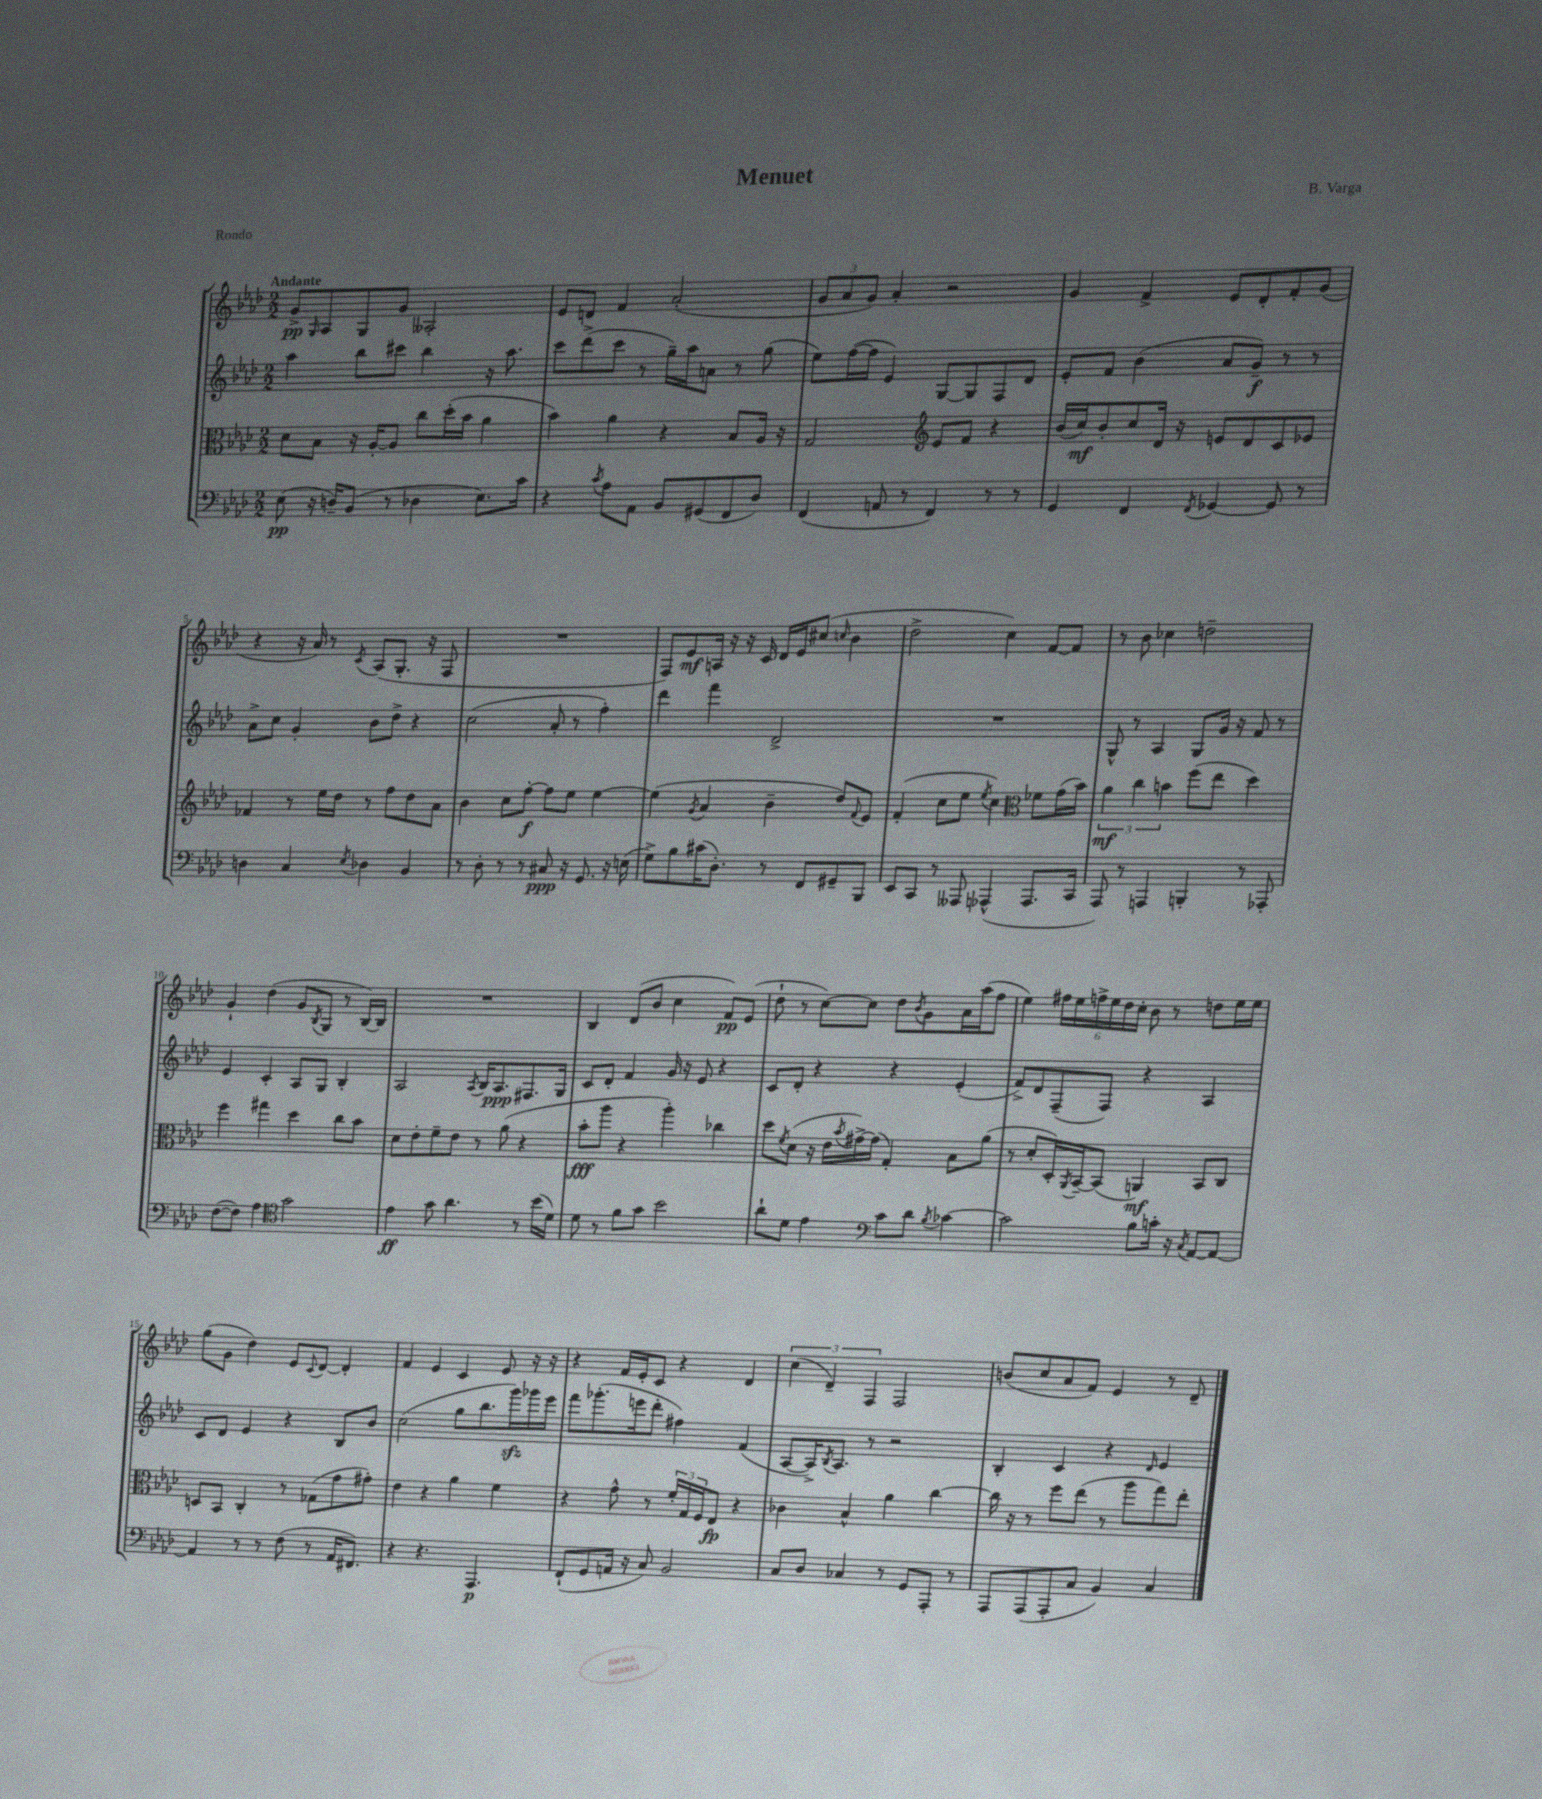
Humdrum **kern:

**kern	**dynam	**kern	**dynam	**kern	**dynam	**kern	**dynam
*part4	*part4	*part3	*part3	*part2	*part2	*part1	*part1
*staff4	*staff4	*staff3	*staff3	*staff2	*staff2	*staff1	*staff1
*clefF4	*	*clefC3	*	*clefG2	*	*clefG2	*
*k[b-e-a-d-]	*	*k[b-e-a-d-]	*	*k[b-e-a-d-]	*	*k[b-e-a-d-]	*
*M2/2	*	*M2/2	*	*M2/2	*	*M2/2	*
=1	=1	=1	=1	=1	=1	=1	=1
!	!	!	!	!	!	!LO:TX:a:B:t=Andante	!
(8E-\	pp	8d-\L	.	4aa-\	.	8g^/L	pp
.	.	.	.	.	.	16qqG/	.
16r	.	8B-\J	.	.	.	8A-/	.
16Dn~/KL)	.	.	.	.	.	.	.
(8BB-/J	.	16r	.	8bb-\L	.	8G/	.
.	.	[16A-'/KL	.	.	.	.	.
8r	.	8A-/J]	.	8ccc#X\J	.	8g/J	.
4D-X\	.	8cc\L	.	4bb-\	.	2A--X'/	.
.	.	(16dd-'\L	.	.	.	.	.
.	.	16b-\JJ	.	.	.	.	.
8.E-\L)	.	4a-\	.	16r	.	.	.
.	.	.	.	8.aa-\	.	.	.
16c\Jk	.	.	.	.	.	.	.
=2	=2	=2	=2	=2	=2	=2	=2
4r	.	4b-\)	.	8ccc\L	.	8e-/L	.
.	.	.	.	(8ddd-^\	.	8dn/J	.
8qc/	.	.	.	.	.	.	.
8A-\L	.	4a-\	.	8ccc\J	.	4f/	.
8AA-\J	.	.	.	8r	.	.	.
8BB-/L	.	4r	.	16gg~\LL)	.	(2a-'/	.
.	.	.	.	16aa-\J	.	.	.
(8GG#X/	.	.	.	8an\J	.	.	.
8FF/	.	8B-/L	.	8r	.	.	.
8D-/J)	.	16A-/Jk	.	(8gg\	.	.	.
.	.	16r	.	.	.	.	.
=3	=3	=3	=3	=3	=3	=3	=3
(4FF/	.	2G/	.	8ee-\L)	.	12g/L	.
.	.	.	.	.	.	12a-/	.
.	.	.	.	([16ff\L	.	.	.
.	.	.	.	.	.	12g/J)	.
.	.	.	.	16ff\JJ]	.	.	.
8AAn/	.	.	.	4e-/)	.	4a-'/	.
8r	.	.	.	.	.	.	.
*	*	*clefG2	*	*	*	*	*
4FF/)	.	8e-/L	.	[8G/L	.	2r	.
.	.	8f/J	.	8G/]	.	.	.
8r	.	4r	.	8F/	.	.	.
8r	.	.	.	8d-/J	.	.	.
=4	=4	=4	=4	=4	=4	=4	=4
4GG/	.	(16b-/LL	.	8e-'/L	.	4g/	.
.	.	16cc/J)	mf	.	.	.	.
.	.	8b-'/	.	8f/J	.	.	.
4FF/	.	8cc/	.	(4b-\	.	4f^/	.
.	.	16d-/Jk	.	.	.	.	.
.	.	16r	.	.	.	.	.
8qFF/	.	.	.	.	.	.	.
[4GG-X/	.	8en/L	.	8a-/L	.	8e-/L	.
.	.	8d-/	.	8g~/J)	f	8d-'/	.
8GG-/]	.	8c/	.	8r	.	8f'/	.
8r	.	8e-X/J	.	8r	.	(8g/J	.
!!LO:LB:g=z
=5	=5	=5	=5	=5	=5	=5	=5
4Dn\	.	4f-X/	.	8a-^\L	.	4r	.
.	.	.	.	8cc\J	.	.	.
4C/	.	8r	.	4g'/	.	16r	.
.	.	.	.	.	.	16a-/)	.
.	.	16ee-\LL	.	.	.	8r	.
.	.	16dd-\JJ	.	.	.	.	.
8qE-/	.	.	.	.	.	8qc/	.
4D-X\	.	8r	.	8b-\L	.	(8A-/L	.
.	.	8ff\L	.	8dd-^\J	.	8.G'/J	.
4BB-/	.	8dd-\	.	4r	.	.	.
.	.	.	.	.	.	16r	.
.	.	8a-\J	.	.	.	8F/	.
=6	=6	=6	=6	=6	=6	=6	=6
8r	.	4b-\	.	(2cc\	.	1r	.
8D-'\	.	.	.	.	.	.	.
8r	.	8cc\L	.	.	.	.	.
8r	.	[8ff'\J	f	.	.	.	.
8C#X/	ppp	8ff\L]	.	8a-'/	.	.	.
16r	.	8ee-\J	.	8r	.	.	.
8.GG/	.	.	.	.	.	.	.
.	.	[4ee-\	.	4ff'\)	.	.	.
16r	.	.	.	.	.	.	.
(16En\	.	.	.	.	.	.	.
=7	=7	=7	=7	=7	=7	=7	=7
8G^\L)	.	(4ee-\]	.	4ddd-\	.	8F/L)	.
8B-\	.	.	.	.	.	8e-/	mf
.	.	8qg/	.	.	.	.	.
(16c#X\K	.	4a-/	.	4fff\	.	16An/Jk	.
8.D-'\J)	.	.	.	.	.	16r	.
.	.	.	.	.	.	16r	.
.	.	.	.	.	.	16c/	.
8r	.	4b-~\	.	2d-^/	.	16d-/LL	.
.	.	.	.	.	.	16e-/J	.
8FF/L	.	.	.	.	.	(8cc#X/J	.
.	.	.	.	.	.	16qqccn/	.
8GG#X~/	.	8dd-/L)	.	.	.	4b-\	.
.	.	8qqf/	.	.	.	.	.
8BBB-/J	.	8e-/J	.	.	.	.	.
=8	=8	=8	=8	=8	=8	=8	=8
8EE-/L	.	(4f'/	.	1r	.	2dd-^\	.
8CC/J	.	.	.	.	.	.	.
8r	.	8cc\L	.	.	.	.	.
8AAA--X/	.	8ee-\J	.	.	.	.	.
.	.	8qee-/	.	.	.	.	.
(4AAA-X^^/	.	4cc\)	.	.	.	4cc\)	.
*	*	*clefC3	*	*	*	*	*
8.AAA-/L	.	8f-X\L	.	.	.	[8f/L	.
.	.	(16g\L	.	.	.	8f/J]	.
16CC/Jk	.	16b-\JJ)	.	.	.	.	.
=9	=9	=9	=9	=9	=9	=9	=9
8AAA-/)	.	6a-\	mf	8G^^/	.	8r	.
8r	.	.	.	8r	.	8b-\	.
.	.	6cc\	.	.	.	.	.
4AAAn/	.	.	.	4A-/	.	4cc-X\	.
.	.	6bn\	.	.	.	.	.
4BBBn'/	.	(8ff\L	.	8G/L	.	2ddn~\	.
.	.	8ee-\J	.	16g/Jk	.	.	.
.	.	.	.	16r	.	.	.
8r	.	4dd-\)	.	8f/	.	.	.
8AAA-X'/	.	.	.	8r	.	.	.
!!LO:LB:g=z
=10	=10	=10	=10	=10	=10	=10	=10
([8F\L	.	4ff\	.	4e-/	.	4g`/	.
8F\J])	.	.	.	.	.	.	.
4A-\	.	4gg#X\	.	4c'/	.	(4dd-\	.
*clefC4	*	*	*	*	*	*	*
2g\	.	4dd-\	.	8A-/L	.	8g/L	.
.	.	.	.	.	.	8qB-/	.
.	.	.	.	8G/J	.	8G/J	.
.	.	8cc\L	.	4B-'/	.	8r	.
.	.	8b-\J	.	.	.	[16B-/LL)	.
.	.	.	.	.	.	16B-/JJ]	.
=11	=11	=11	=11	=11	=11	=11	=11
4e-\	ff	8d-\L	.	2A-/	.	1r	.
.	.	8e-'\	.	.	.	.	.
8g\	.	8f~\	.	.	.	.	.
4.a-\	.	8e-\J	.	.	.	.	.
.	.	.	.	8qA-/	.	.	.
.	.	8r	.	16B-/KL	.	.	.
.	.	.	.	8.A-/	ppp	.	.
.	.	(8a-\	.	.	.	.	.
8r	.	4r	.	8.F#X/	.	.	.
(16b-\LL	.	.	.	.	.	.	.
16d-\JJ)	.	.	.	16G/Jk	.	.	.
=12	=12	=12	=12	=12	=12	=12	=12
8d-\	.	8b-'\L	fff	8c/L	.	4B-/	.
8r	.	8aa-\J	.	8d-'/J	.	.	.
8f\L	.	4r	.	4f/	.	(8d-/L	.
8g\J	.	.	.	.	.	8b-/J	.
2b-\	.	4aa-'\)	.	16g/	.	4cc\	.
.	.	.	.	16r	.	.	.
.	.	.	.	8e-/	.	.	.
.	.	4cc-X\	.	4r	.	8f/L)	pp
.	.	.	.	.	.	(8e-/J	.
=13	=13	=13	=13	=13	=13	=13	=13
8a-`\L	.	8dd-\L	.	8c/L	.	8dd-`\	.
.	.	8qf/	.	.	.	.	.
8d-\J	.	(8d-\J	.	8d-'/J	.	8r	.
4e-\	.	16r	.	4r	.	[8cc\L)	.
.	.	16e-\LL	.	.	.	.	.
.	.	8qb-/	.	.	.	.	.
.	.	[16g#X^\)	.	.	.	8cc\J]	.
.	.	(16g#\JJ]	.	.	.	.	.
*clefF4	*	*	*	*	*	*	*
8c\L	.	4G'/)	.	4r	.	8dd-\L	.
.	.	.	.	.	.	8qb-/	.
8d-\J	.	.	.	.	.	8g\	.
8qB-/	.	.	.	.	.	.	.
[4c-X\	.	8B-\L	.	(4e-'/	.	16a-\L	.
.	.	.	.	.	.	(16aa-\J	.
.	.	(8a-\J	.	.	.	8ff\J	.
=14	=14	=14	=14	=14	=14	=14	=14
2c-\]	.	8r	.	8f^/L)	.	4ee-\)	.
.	.	8d-'/L	.	8d-/	.	.	.
.	.	16D-'/L)	.	(8F~/	.	24ff#X\LL	.
.	.	.	.	.	.	24ee-\	.
.	.	8qAA-/	.	.	.	.	.
.	.	[16BB-~/J	.	.	.	.	.
.	.	.	.	.	.	24ffn^\	.
.	.	(8BB-/J]	.	8F/J)	.	24ee-\	.
.	.	.	.	.	.	24dd-\	.
.	.	.	.	.	.	24cc'\JJ	.
8B-\L	.	4AAn/)	mf	4r	.	8b-\	.
16cn'\Jk	.	.	.	.	.	8r	.
16r	.	.	.	.	.	.	.
8qC/	.	.	.	.	.	.	.
[8AA-/L	.	8BB-/L	.	4A-/	.	8ddn\L	.
8AA-/J_	.	8C/J	.	.	.	16ee-\L	.
.	.	.	.	.	.	16ee-\JJ	.
!!LO:LB:g=z
=15	=15	=15	=15	=15	=15	=15	=15
4AA-/]	.	8Dn/L	.	8c/L	.	(8gg\L	.
.	.	8BB-/J	.	8d-/J	.	8g\J	.
8r	.	4C'/	.	4e-/	.	4dd-\)	.
8r	.	.	.	.	.	.	.
(8F\	.	8r	.	4r	.	8e-/L	.
.	.	.	.	.	.	8qqc/	.
8r	.	(8G-X\L	.	.	.	[8d-/J	.
16AA-/KL	.	8g\	.	8B-/L	.	4d-'/]	.
8.FF#X/J)	.	.	.	.	.	.	.
.	.	8g#X'\J)	.	8b-/J	.	.	.
=16	=16	=16	=16	=16	=16	=16	=16
4r	.	4e-\	.	(2cc\	.	4f/	.
4.r	.	4r	.	.	.	4e-/	.
.	.	4a-\	.	8gg\L	.	4c/	.
4.AAA-/	p	.	.	8.bb-\	.	.	.
.	.	4f\	.	.	.	8e-/	.
.	.	.	.	16gggzz\L)	.	.	.
.	.	.	.	16ggg-X\	.	16r	.
.	.	.	.	16eee-\JJ	.	16r	.
=17	=17	=17	=17	=17	=17	=17	=17
(8FF`/L	.	4r	.	8fff\L	.	4r	.
8GG/	.	.	.	(8.ggg-X'\	.	.	.
16AAn/Jk	.	8g^^\	.	.	.	16f/LL	.
16r	.	.	.	16eeen\k	.	16e-'/J	.
8C/)	.	8r	.	8ddd-'\J	.	8c/J	.
2BB-/	.	24f'/LL	.	4ff#X\)	.	4r	.
.	.	24G/	.	.	.	.	.
.	.	24F/J	.	.	.	.	.
.	.	8E-/J	fp	.	.	.	.
.	.	4r	.	(4f/	.	4d-/	.
=18	=18	=18	=18	=18	=18	=18	=18
8C/L	.	4c-X\	.	[8A-/L	.	(6cc\	.
8D-/J	.	.	.	16A-^/K])	.	.	.
.	.	.	.	.	.	6d-~/)	.
.	.	.	.	8qB-/	.	.	.
.	.	.	.	8.A-/J	.	.	.
4C-X/	.	4B-^^/	.	.	.	.	.
.	.	.	.	.	.	6F/	.
.	.	.	.	8r	.	.	.
8r	.	4a-\	.	2r	.	2F/	.
8GG/L	.	.	.	.	.	.	.
8AAA-'/J	.	[4cc\	.	.	.	.	.
8r	.	.	.	.	.	.	.
=19	=19	=19	=19	=19	=19	=19	=19
8AAA-/L	.	16cc\]	.	4B-'/	.	(8bn/L	.
.	.	16r	.	.	.	.	.
(8AAA-/	.	8r	.	.	.	8cc/	.
8AAA-'/	.	8ff\L	.	4c/	.	8a-/	.
8C/J	.	(8ee-\J	.	.	.	8f/J)	.
4BB-/)	.	8r	.	4r	.	4e-/	.
.	.	8aa-\L	.	.	.	.	.
.	.	.	.	16qqd-/	.	.	.
4C/	.	8gg\)	.	4e-/	.	8r	.
.	.	8ee-'\J	.	.	.	8d-~/	.
==	==	==	==	==	==	==	==
*-	*-	*-	*-	*-	*-	*-	*-
